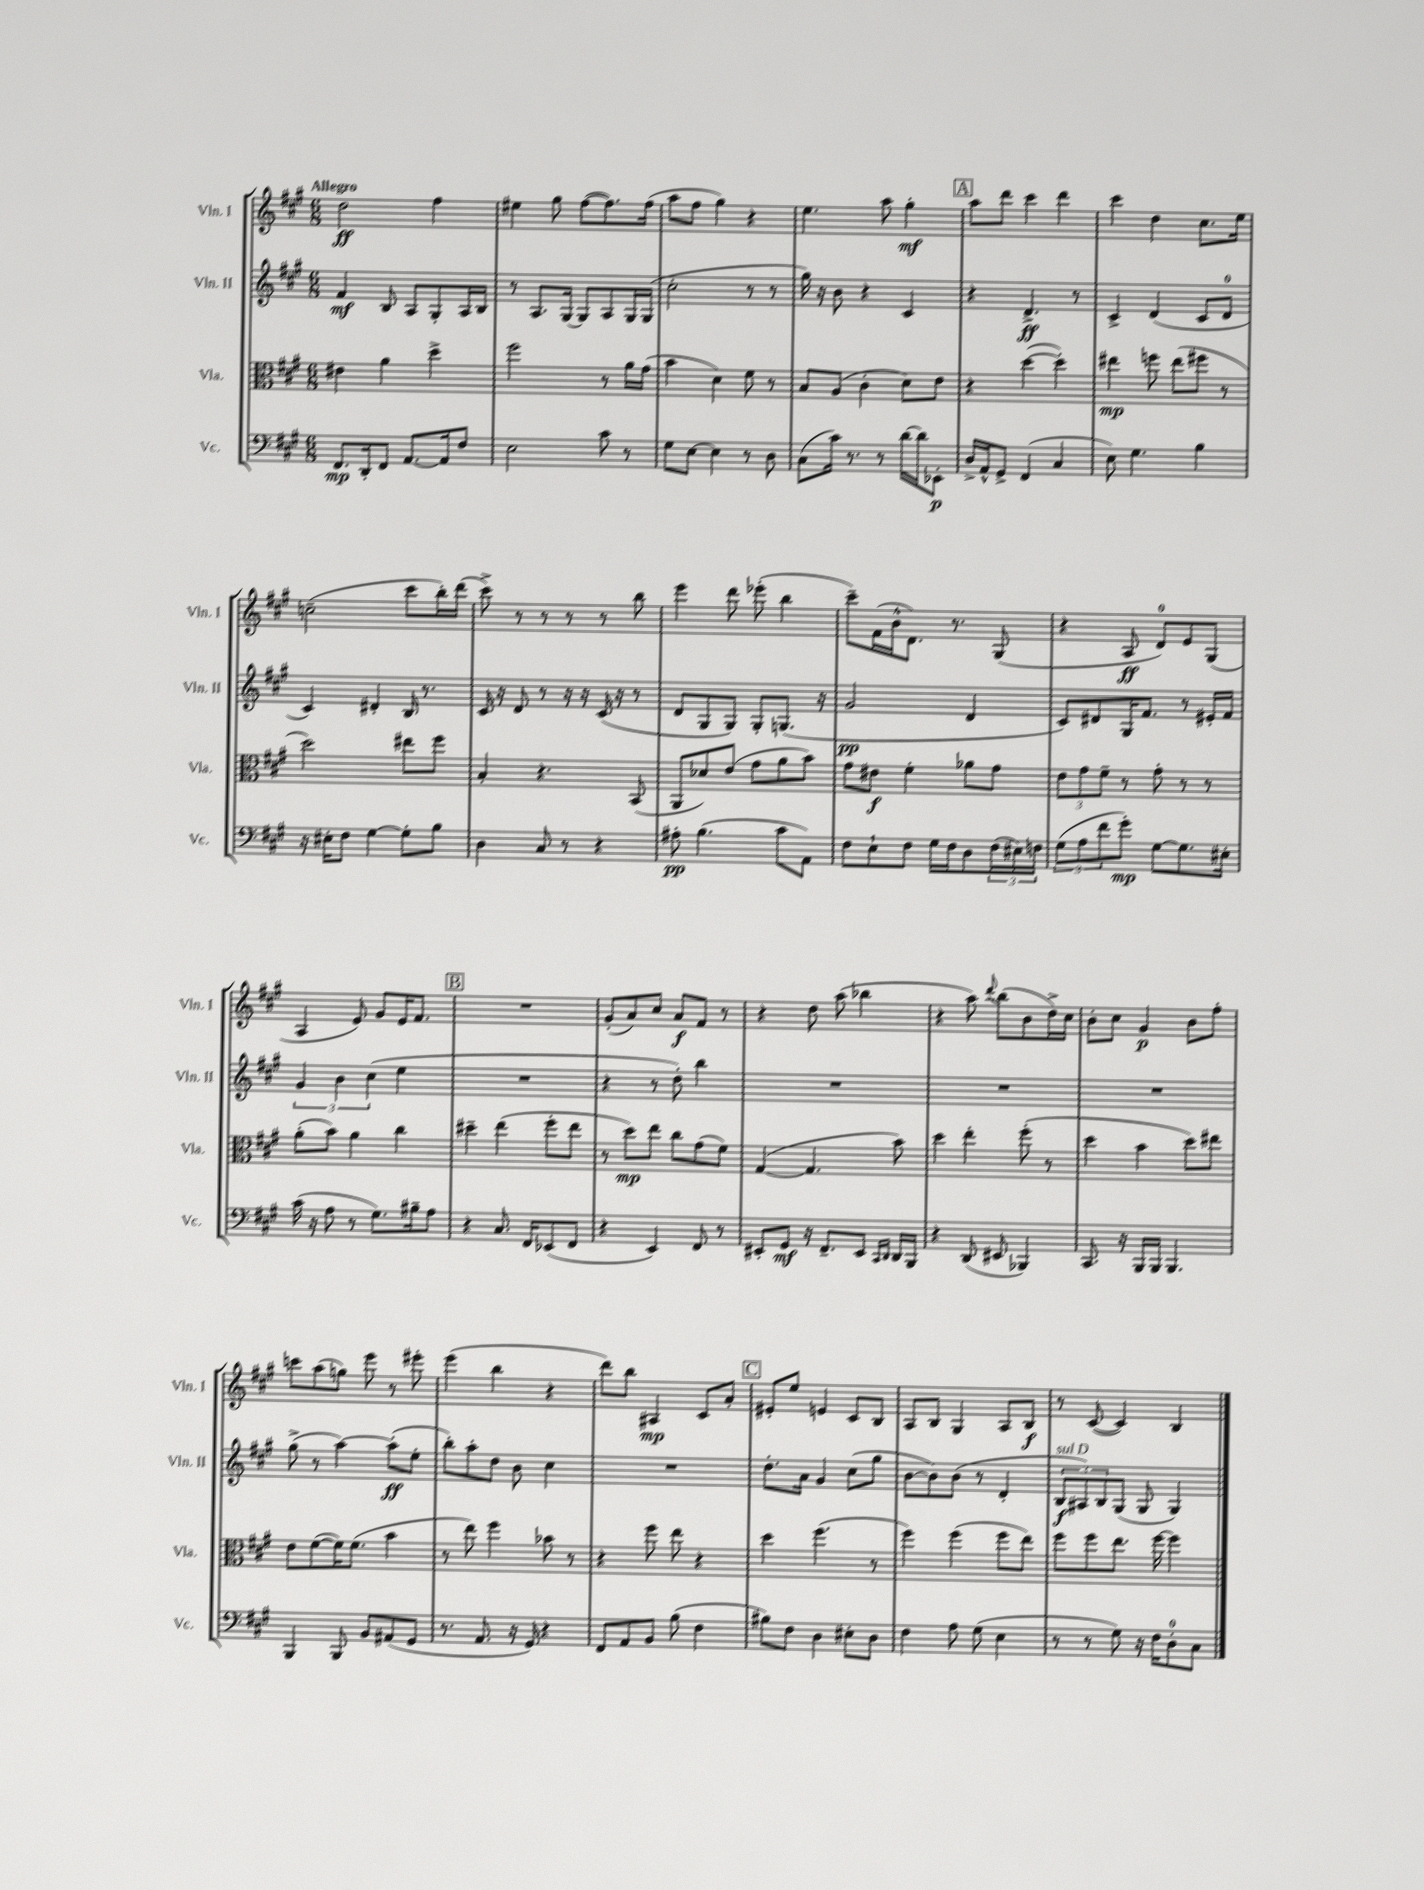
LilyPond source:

<<
\new StaffGroup <<
\new Staff = "s0" \with { instrumentName = "Vln. I" shortInstrumentName = "Vln. I" } {
    \clef treble \key a \major \numericTimeSignature \time 6/8 \tempo "Allegro"
    d''2\ff fis''4 |
    eis''4 gis''8 fis''8~( fis''8.) fis''16( |
    a''8 fis''8 gis''4) r4 |
    e''4. a''8 gis''4-.\mf |
    \mark \markup { \box "A" } a''8 d'''8 cis'''4 d'''4 |
    cis'''4 d''4 cis''8. e''16 |
    c''2--( cis'''8 b''16-.) d'''16( |
    cis'''8->) r8 r8 r8 r8 b''8 |
    e'''4 d'''8 ees'''8-.( b''4 |
    cis'''8--) fis'16( b'16-^ d'8.) r8. gis8( |
    r4 a8\ff d'8-0) e'8 gis8( |
    a4 e'8) gis'8 e'16 fis'8. |
    \mark \markup { \box "B" } R2. |
    gis'8-.( a'8) cis''8 a'8\f fis'8 r8 |
    r4 d''8 a''8( bes''4 |
    r4 a''8) \appoggiatura { d'''8 } b''8( b'8 d''16->) cis''16 |
    b'8-. cis''8 gis'4\p b'8 fis''8-. |
    c'''8 a''8( g''8) e'''8 r8 eis'''8-. |
    e'''4( b''4 r4 |
    d'''8) b''8 ais4\mp cis'8 a'8-. |
    \mark \markup { \box "C" } eis'8-. e''8 e'4 cis'8 b8 |
    a8 b8 gis4 a8 b8\f |
    r8 cis'8~( cis'4) b4 \bar "|." |
}
\new Staff = "s1" \with { instrumentName = "Vln. II" shortInstrumentName = "Vln. II" } {
    \clef treble \key a \major \numericTimeSignature \time 6/8
    fis'4\mf b8 a8 gis8-. a16 b16 |
    r8 a8. gis16~ gis8 a8 gis16 gis16( |
    cis''2-. r8 r8 |
    gis''16) r16 b'8 r4 cis'4 |
    \mark \markup { \box "A" } r4 d'4.->\ff r8 |
    cis'4-> d'4( cis'8 d'8-0 |
    cis'4) dis'4-. b16 r8. |
    cis'16 r16 d'8 r8 r16 r16 cis'16( r16 r8 |
    d'8 gis8 gis8) gis8-. g8.( r16 |
    gis'2\pp d'4 |
    cis'8) dis'8 gis16 fis'8. r8 eis'16-. fis'16 |
    \tuplet 3/2 { gis'4 b'4 cis''4( } e''4 |
    \mark \markup { \box "B" } R2. |
    r4 r8 d''8-.) b''4 |
    R2. |
    R2. |
    R2. |
    gis''8->( r8 a''4~) a''8-.\ff( e''8-. |
    b''8-.) a''8-. d''8 b'8 cis''4 |
    R2. |
    \mark \markup { \box "C" } d''8.-. a'16 gis'4 cis''8( gis''8 |
    b'8~ b'8) b'8( r8 d'4-. |
    \tuplet 3/2 { b8\f^\markup { \italic "sul D" } ais8) b8 } gis8( gis8 gis4) \bar "|." |
}
\new Staff = "s2" \with { instrumentName = "Vla." shortInstrumentName = "Vla." } {
    \clef alto \key a \major \numericTimeSignature \time 6/8
    eis'4 a'4 d''4-> |
    fis''2 r8 a'16 gis'16( |
    b'4 d'4) fis'8 r8 |
    b8 a8( cis'4-. d'8) e'8 |
    \mark \markup { \box "A" } r4 d''4~( d''4-.) |
    eis''4\mp f''8 eis''8( fis''8 r8 |
    d''2) eis''8 fis''8 |
    b4-. r4. b,8( |
    a,8 des'8) e'8( gis'8 a'8 b'8) |
    gis'8 eis'8\f fis'4-. aes'8 gis'8 |
    \tuplet 3/2 { e'8 gis'8 fis'8-- } r8 gis'8-. r8 r8 |
    a'8-.( b'8) a'4 cis''4 |
    \mark \markup { \box "B" } dis''4-- e''4( fis''8-. e''8 |
    r8 d''8\mp) e''8 cis''8 gis'8( fis'8) |
    gis4~( gis4. b'8) |
    d''4 e''4-. fis''8-.( r8 |
    d''4 b'4 d''8) eis''8 |
    e'8 fis'8~( fis'16) fis'8.( b'4 |
    r8 e''8) fis''4 bes'8 r8 |
    r4 fis''8 e''8 r4 |
    \mark \markup { \box "C" } d''4 fis''4.( r8 |
    fis''4) fis''4( fis''8 e''8) |
    fis''8 fis''8 e''8. fis''16~ fis''4 \bar "|." |
}
\new Staff = "s3" \with { instrumentName = "Vc." shortInstrumentName = "Vc." } {
    \clef bass \key a \major \numericTimeSignature \time 6/8
    fis,8.\mp d,16-. fis,8 a,8.~ a,16 fis8 |
    e2 cis'8 r8 |
    gis8 e8~ e4 r8 d8 |
    cis8( cis'16) r8. r8 d'16~ d'16 ees,8-.\p |
    \mark \markup { \box "A" } d16-> a,16-^ gis,8-> fis,4( cis4 |
    e8) gis4. b4 |
    r16 eis16-. fis8 gis4~ gis8-. b8 |
    d4 cis8 r8 r4 |
    ais8-.\pp b4.( cis'8 a,8) |
    fis8 e8-! fis8 gis16 fis16 d8 \tuplet 3/2 { fis16( eis16) f16 } |
    \tuplet 3/2 { gis8( a8 fis'8 } gis'8-.\mp) gis8~ gis8. eis16-. |
    cis'16( r16 a8 r8 gis8.) bis16-- a8 |
    \mark \markup { \box "B" } r4 cis8. fis,16 ees,8( fis,8 |
    r4 e,4) fis,8 r8 |
    eis,8-. gis,8\mf r16 fis,8.-- eis,8 \grace { cis,16 d,16 } d,16 b,,16 |
    r4 d,8( eis,8 bes,,4) |
    cis,8. r16 b,,16 b,,16 b,,4. |
    b,,4 b,,8 b,8 ais,8( gis,8 |
    r8. a,8. r16 gis,16) r4 |
    fis,8 a,8 b,8 b8( fis4 |
    \mark \markup { \box "C" } bis8) fis8 d4 eis8-. d8 |
    fis4 a8 gis8( e4 |
    r8 r8 gis8) r16 fis16 d8-0-. cis8 \bar "|." |
}
>>
>>
\layout { \context { \Score \remove "Bar_number_engraver" } }
